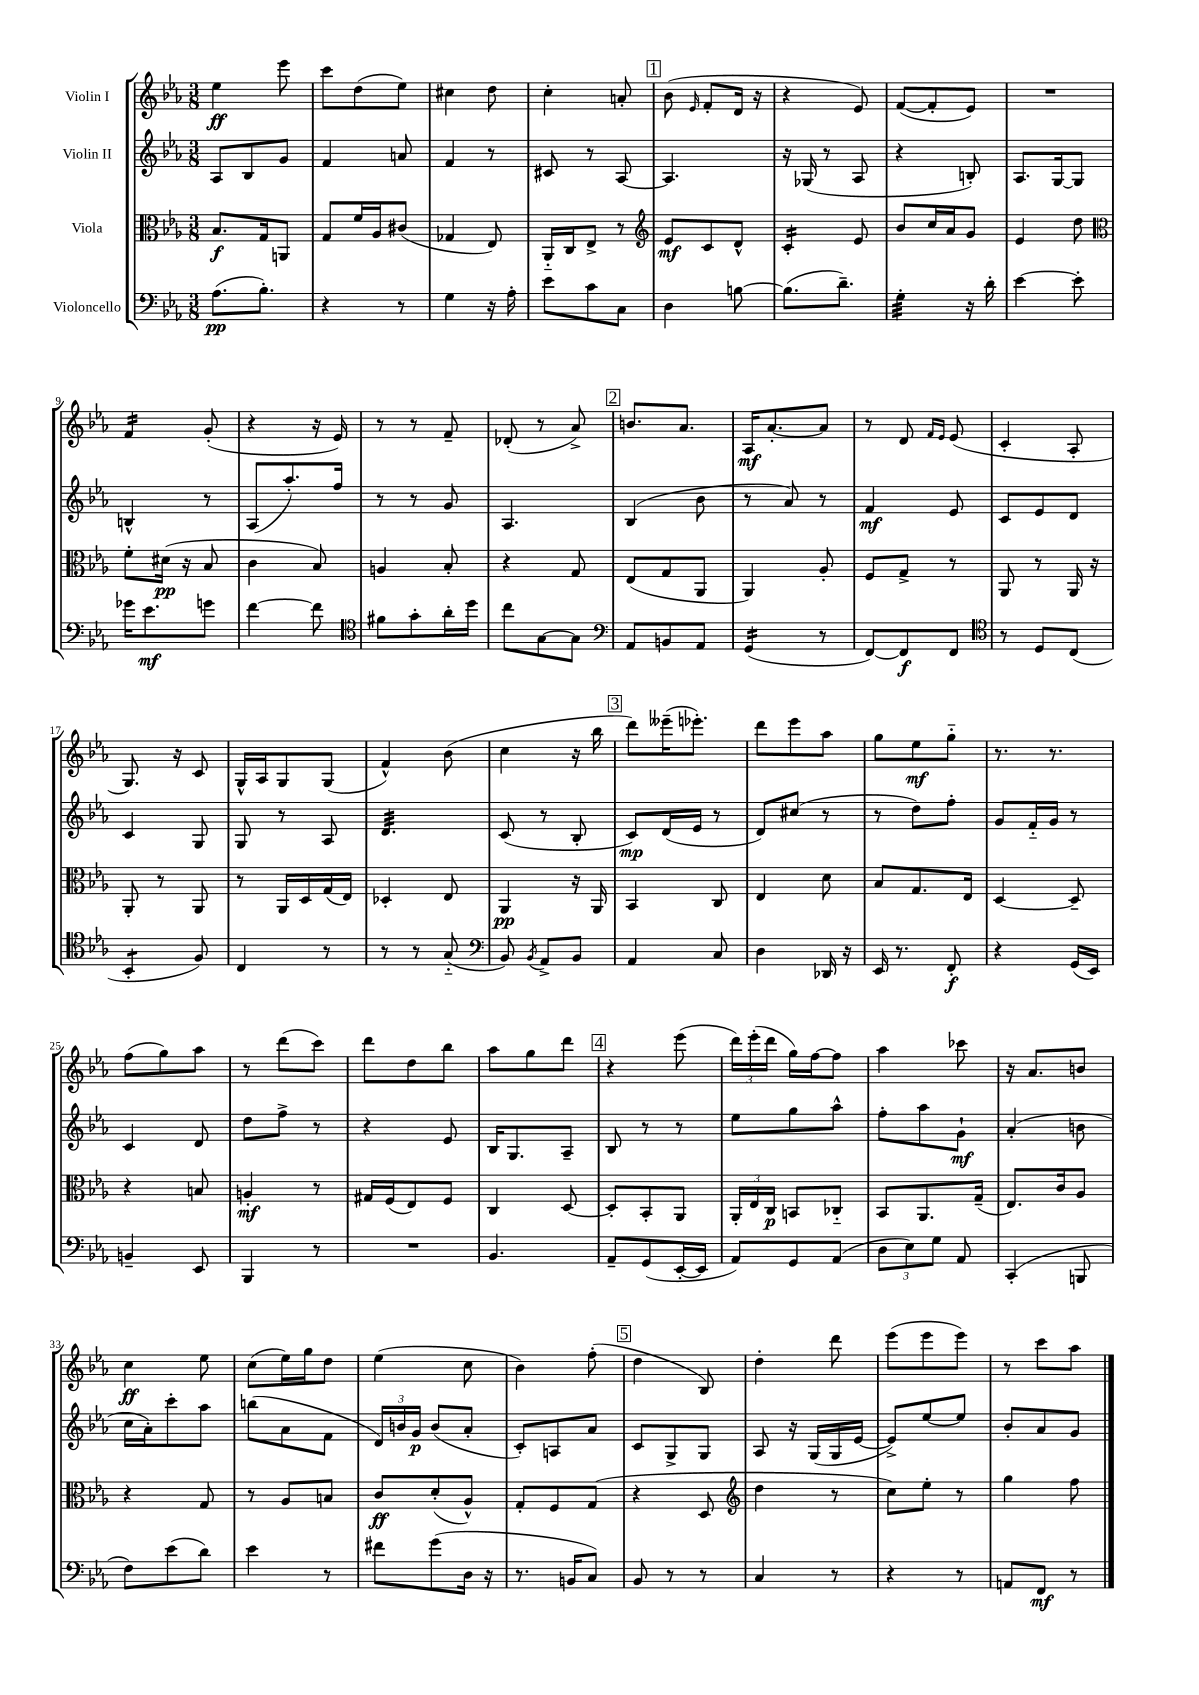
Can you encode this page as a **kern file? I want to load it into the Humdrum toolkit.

**kern	**kern	**kern	**kern
*staff4	*staff3	*staff2	*staff1
*clefF4	*clefC3	*clefG2	*clefG2
*k[b-e-a-]	*k[b-e-a-]	*k[b-e-a-]	*k[b-e-a-]
*M3/8	*M3/8	*M3/8	*M3/8
(8.A-	8.B-	8A-	4ee-
.	.	8B-	.
8.B-')	16G	.	.
.	8AA	8g	8eee-
=	=	=	=
4r	8G	4f	8ccc
.	16f	.	(8dd
.	16A-	.	.
8r	(8c#	8a	8ee-)
=	=	=	=
4G	4G-	4f	4cc#
16r	8E-)	8r	8dd
16A-'	.	.	.
=	=	=	=
8e-	16AA-'~	8c#	4cc'
.	16C	.	.
8c	8E-^	8r	.
8C	8r	[8A-	8a'
=	=	=	=
*	*clefG2	*	*
4D	8e-	4.A-]	(8b-
.	.	.	16qqe-
.	8c	.	8f'
[8B	8d^^	.	16d
.	.	.	16r
=	=	=	=
(8.B]	4c'	16r	4r
.	.	(16G-	.
.	.	8r	.
8.d~)	.	.	.
.	8e-	8A-	8e-)
=	=	=	=
4G'	8b-	4r	([8f
.	16cc	.	8f']
.	16a-	.	.
16r	8g	8B')	8e-)
16d'	.	.	.
=	=	=	=
[4e-	4e-	8.A-	4.r
.	.	[16G	.
8e-']	8dd	8G]	.
=	=	=	=
*	*clefC3	*	*
16g-	8f'	4B^^	4f
8.e-	.	.	.
.	(16d#	.	.
.	16r	.	.
8g	8B-	8r	(8g'
=	=	=	=
[4f	4c	(8A-	4r
.	.	8.aa-')	.
8f]	8B-)	.	16r
.	.	16ff	16e-)
=	=	=	=
*clefC4	*	*	*
8f#	4A	8r	8r
8g'	.	8r	8r
16a-'	8B-'	8g	8f~
16dd	.	.	.
=	=	=	=
8cc	4r	4.A-	(8d-'
[8G	.	.	8r
8G]	8G	.	8a-^)
=	=	=	=
*clefF4	*	*	*
8AA-	(8E-	(4B-	8.b
8BB	8G	.	.
.	.	.	8.a-
8AA-	8AA-	8b-	.
=	=	=	=
(4GG	4AA-)	8r	16A-
.	.	.	[8.a-'
.	.	8a-)	.
8r	8A-'	8r	8a-]
=	=	=	=
[8FF)	8F	4f	8r
8FF]	8G^	.	8d
.	.	.	16qqf
.	.	.	16qqe-
8FF	8r	8e-	(8e-
=	=	=	=
*clefC4	*	*	*
8r	8AA-	8c	4c'
8D	8r	8e-	.
(8C	16AA-	8d	8A-'
.	16r	.	.
=	=	=	=
4BB-'	8AA-'	4c	8.G)
.	8r	.	.
.	.	.	16r
8F)	8AA-	8G	8c
=	=	=	=
4C	8r	8G	16G^^
.	.	.	16A-
.	16AA-	8r	8G
.	16D	.	.
8r	(16G	8A-	(8G
.	16E-)	.	.
=	=	=	=
8r	4D-'	4.d	4f^^)
8r	.	.	.
(8G'~	8E-	.	(8b-
=	=	=	=
*clefF4	*	*	*
8BB-)	4AA-	(8c	4cc
8qBB-	.	.	.
8AA-^	.	8r	.
8BB-	16r	8B-'	16r
.	16AA-	.	16bb-
=	=	=	=
4AA-	4BB-	8c)	8ddd)
.	.	(16d	(16eee--~
.	.	16e-	8.eee-')
8C	8C	8r	.
=	=	=	=
4D	4E-	8d)	8ddd
.	.	(8cc#	8eee-
16DD-	8d	8r	8aa-
16r	.	.	.
=	=	=	=
16EE-	8B-	8r	8gg
8.r	.	.	.
.	8.G	8dd)	8ee-
8FF'	.	8ff'	8gg'~
.	16E-	.	.
=	=	=	=
4r	[4D	8g	8.r
.	.	16f'~	.
.	.	16g	8.r
(16GG	8D~]	8r	.
16EE-)	.	.	.
=	=	=	=
4BB~	4r	4c	(8ff
.	.	.	8gg)
8EE-	8B	8d	8aa-
=	=	=	=
4BBB-	4A'	8dd	8r
.	.	8ff^	(8ddd
8r	8r	8r	8ccc)
=	=	=	=
4.r	16G#	4r	8ddd
.	(16F	.	.
.	8E-)	.	8dd
.	8F	8e-	8bb-
=	=	=	=
4.BB-	4C	16B-	8aa-
.	.	8.G	.
.	.	.	8gg
.	[8D	8A-~	8ddd
=	=	=	=
8AA-~	8D']	8B-	4r
(8GG	8BB-'	8r	.
[16EE-'	8AA-	8r	(8eee-
16EE-]	.	.	.
=	=	=	=
8AA-)	24AA-'	8ee-	24ddd)
.	24E-	.	(24eee-'
.	24C	.	24ddd
8GG	8BB	8gg	16gg)
.	.	.	[16ff
(8AA-	8C-'~	8aa-^^	8ff]
=	=	=	=
12D	8BB-	8ff'	4aa-
12E-)	.	.	.
.	8.AA-	8aa-	.
12G	.	.	.
8AA-	.	8g`	8ccc-
.	(16G~	.	.
=	=	=	=
(4CC'	8.E-)	(4a-'	16r
.	.	.	8.a-
.	16c	.	.
8BBB	8A-	8b	8b
=	=	=	=
8F)	4r	16cc	4cc
.	.	16a-')	.
(8e-	.	8ccc'	.
8d)	8G	8aa-	8ee-
=	=	=	=
4e-	8r	(8bb	(8cc
.	8A-	8a-	16ee-)
.	.	.	16gg
8r	8B	8f	8dd
=	=	=	=
8f#	8c	24d)	(4ee-
.	.	24b	.
.	.	24g	.
(8g	(8d'	(8b	.
16D	8A-^^)	8a-'	8cc
16r	.	.	.
=	=	=	=
8.r	8G'	8c')	4b-)
.	8F	8A	.
16BB	.	.	.
8C)	(8G	8a-	(8ff'
=	=	=	=
8BB-	4r	8c	4dd
8r	.	8G^	.
8r	8D	8G	8B-)
=	=	=	=
*	*clefG2	*	*
4C	4dd	8A-	4dd'
.	.	16r	.
.	.	(16G	.
8r	8r	16G	8ddd
.	.	[16e-	.
=	=	=	=
4r	8cc)	8e-^])	(8eee-
.	8ee-'	[8ee-	8eee-
8r	8r	8ee-]	8eee-)
=	=	=	=
8AA	4gg	8b-'	8r
8FF	.	8a-	8ccc
8r	8ff	8g	8aa-
==	==	==	==
*-	*-	*-	*-
